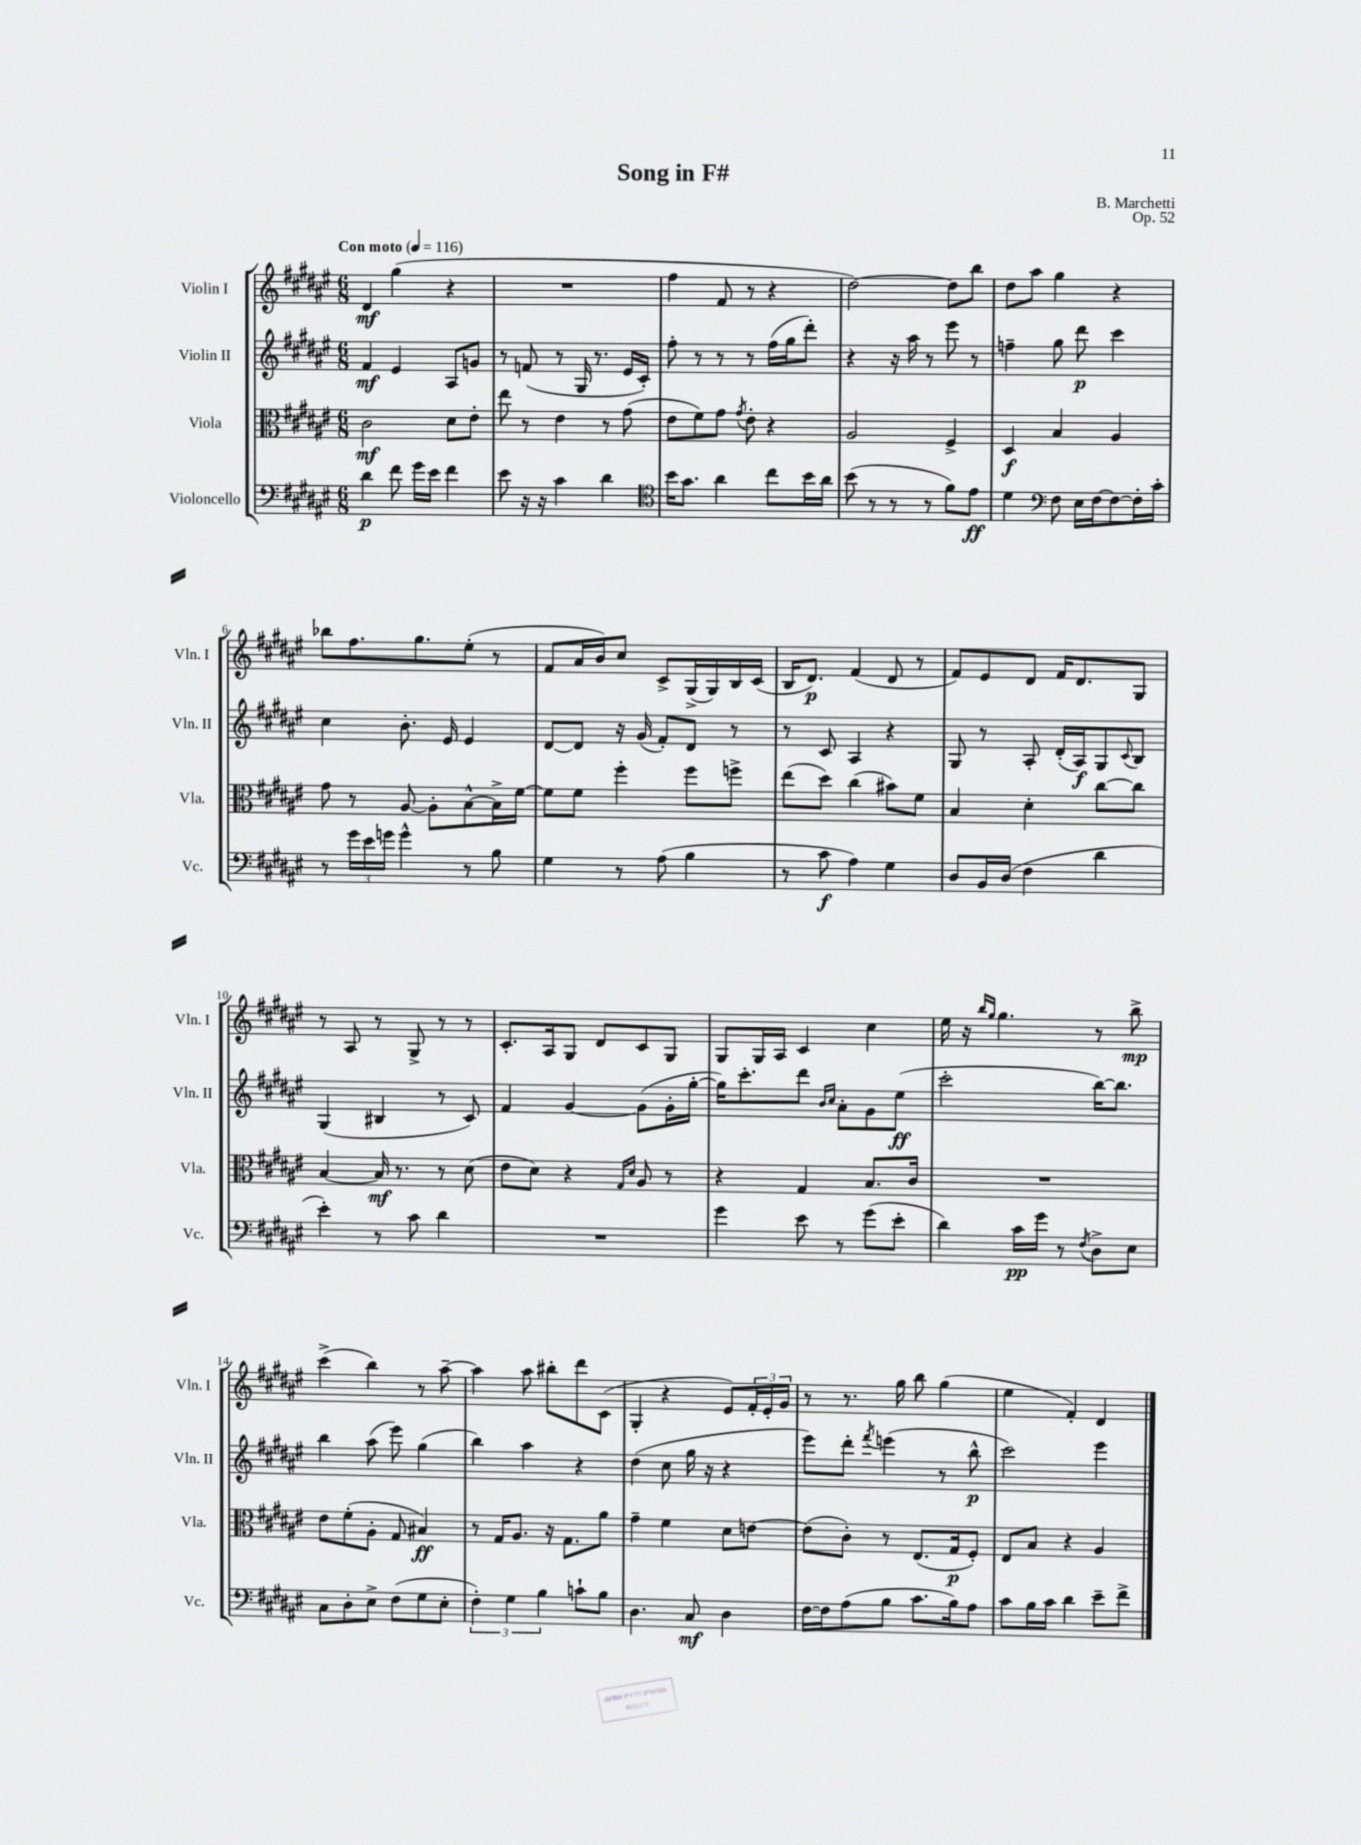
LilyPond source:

\header { title = "Song in F#" composer = "B. Marchetti" opus = "Op. 52" }
<<
\new StaffGroup <<
\new Staff = "s0" \with { instrumentName = "Violin I" shortInstrumentName = "Vln. I" } {
    \clef treble \key fis \major \numericTimeSignature \time 6/8 \tempo "Con moto" 4 = 116
    dis'4\mf gis''4( r4 |
    R2. |
    fis''4 fis'8 r8 r4 |
    dis''2~) dis''8 b''8 |
    dis''8 ais''8 gis''4 r4 |
    bes''8 fis''8. gis''8. eis''8-.( r8 |
    fis'8 ais'16 b'16) cis''8 cis'8-> gis16->( gis16) b16 cis'16( |
    b16 dis'8.\p) fis'4( dis'8 r8 |
    fis'8) eis'8 dis'8 fis'16 dis'8. gis8 |
    r8 ais8 r8 gis8-> r8 r8 |
    cis'8.-. ais16 gis8 dis'8 cis'8 gis8 |
    gis8 gis16 ais16 cis'4 cis''4 |
    eis''16 r16 \grace { b''16 gis''16 } gis''4. r8 b''8->\mp |
    cis'''4->( b''4) r8 ais''8~-- |
    ais''4 ais''8 bis''8-. dis'''8 cis'8( |
    gis4-. r4 eis'8) \tuplet 3/2 { fis'16-. eis'16-. gis'16 } |
    r8 r8. gis''16 b''8 gis''4( |
    eis''4 fis'4-.) dis'4 \bar "|." |
}
\new Staff = "s1" \with { instrumentName = "Violin II" shortInstrumentName = "Vln. II" } {
    \clef treble \key fis \major \numericTimeSignature \time 6/8
    fis'4\mf eis'4 ais8 g'8 |
    r8 f'8( r8 gis16 r8. eis'16 cis'16-.) |
    fis''8-. r8 r8 r8 fis''16( gis''16 dis'''8-.) |
    r4 r16 ais''16 r8 eis'''8 r8 |
    f''4-- gis''8 dis'''8\p cis'''4 |
    cis''4 b'8.-. eis'16 eis'4 |
    dis'8~ dis'8 r16 gis'16( fis'8-.) dis'8 r8 |
    r8 cis'8 ais4 r4 |
    gis8 r8 ais8-. dis'16-.( ais16\f) gis8 \appoggiatura { cis'8 } b8 |
    gis4( bis4 r8 cis'8) |
    fis'4 gis'4~ gis'8( gis'16-. gis''16~-. |
    gis''16) cis'''8.-. dis'''8 \grace { b'16 cis''16 } ais'8-. gis'8 eis''8\ff( |
    cis'''2-. b''16~) b''8. |
    b''4 ais''8( eis'''8) gis''4( |
    b''4) ais''4 r4 |
    dis''4( cis''8 gis''16 r16 r4 |
    eis'''8) dis'''8-. \acciaccatura { fis'''8 } e'''4( r8 b''8-^\p |
    cis'''2) eis'''4 \bar "|." |
}
\new Staff = "s2" \with { instrumentName = "Viola" shortInstrumentName = "Vla." } {
    \clef alto \key fis \major \numericTimeSignature \time 6/8
    cis'2\mf dis'8 eis'8-. |
    eis''8 r8 eis'4 r8 gis'8( |
    eis'8 fis'8) gis'8 \acciaccatura { gis'8 } eis'8-. r4 |
    ais2 fis4-> |
    dis4\f b4 ais4 |
    gis'8 r8 ais8~ ais8-. b8~-^ b16-> fis'16~ |
    fis'8 fis'8 fis''4-. fis''8 f''8-> |
    eis''8( dis''8) cis''4( bis'8) fis'8 |
    b4 dis'4-. cis''8~ cis''8 |
    b4~ b16\mf r8. r8 dis'8( |
    eis'8 dis'8) r4 \grace { gis16 dis'16 } ais8 r8 |
    r4 gis4 b8. cis'16 |
    R2. |
    eis'8 fis'8-.( ais8-. gis8 bis4\ff) |
    r8 gis16 ais8. r16 gis8. ais'8 |
    gis'4-- fis'4 dis'8 e'8~ |
    e'8( cis'8-.) r8 eis8.( gis16\p fis8-.) |
    eis8 b8 r4 ais4 \bar "|." |
}
\new Staff = "s3" \with { instrumentName = "Violoncello" shortInstrumentName = "Vc." } {
    \clef bass \key fis \major \numericTimeSignature \time 6/8
    dis'4\p fis'8 gis'16 eis'16 fis'4 |
    eis'8 r16 r16 cis'4 dis'4 |
    \clef tenor b'16 gis'8. ais'4 cis''8 b'16 ais'16 |
    b'8( r8 r8 r8 fis'8) eis'8\ff |
    dis'4 \clef bass fis8 eis16 fis16~ fis8~ fis16-. cis'16-. |
    r8 \tuplet 3/2 { gis'16 eis'16 g'16 } g'4-^ r8 b8 |
    gis4 r8 ais8( b4 |
    r8 cis'8\f ais4) gis4 |
    dis8 b,16 dis16( fis4 dis'4 |
    eis'4-.) r8 cis'8 dis'4 |
    R2. |
    gis'4 eis'8 r8 gis'8( eis'8-. |
    dis'4) cis'16\pp gis'16 r8 \acciaccatura { fis8 } dis8-> eis8 |
    cis8 dis8-. eis8-> fis8( gis8 eis8-. |
    \tuplet 3/2 { fis4-.) gis4 b4 } c'8-! b8 |
    dis4. cis8\mf dis4 |
    fis16~ fis16 ais8( b8 cis'8. b16) ais8 |
    cis'8 b16 cis'16 dis'4 eis'8-- fis'8-> \bar "|." |
}
>>
>>
